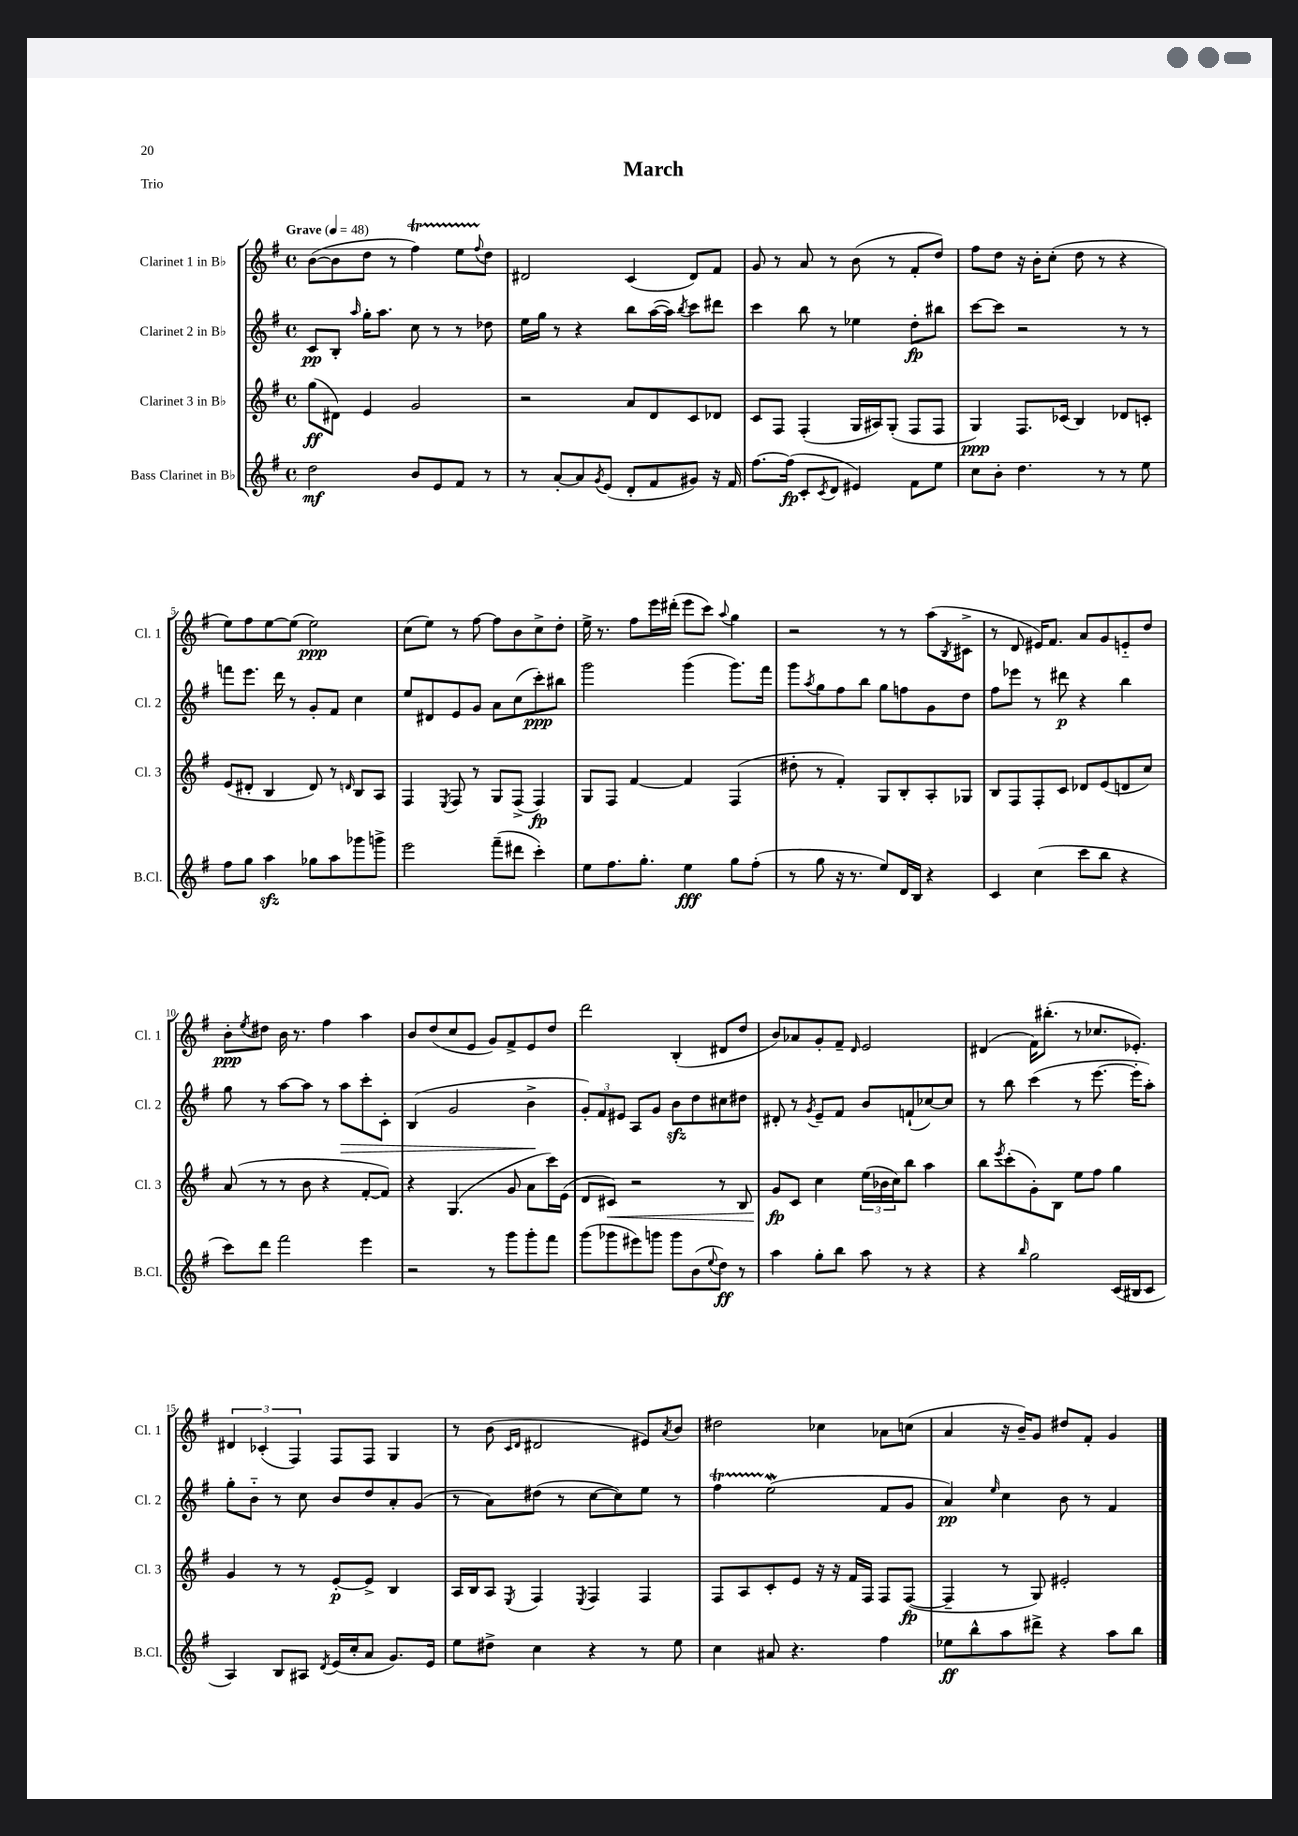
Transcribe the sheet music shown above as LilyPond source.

\header { title = "March" piece = "Trio" }
<<
\new StaffGroup <<
\new Staff = "s0" \with { instrumentName = "Clarinet 1 in Bb" shortInstrumentName = "Cl. 1" } {
    \clef treble \key g \major \defaultTimeSignature \time 4/4 \tempo "Grave" 4 = 48
    b'8~( b'8 d''8 r8 fis''4\startTrillSpan) e''8 \appoggiatura { fis''8 } d''8\stopTrillSpan |
    dis'2 c'4( dis'8) fis'8 |
    g'8 r8 a'8 r8 b'8( r8 fis'8-. d''8) |
    fis''8 d''8 r16 b'16-. c''8-.( d''8 r8 r4 |
    e''8) fis''8 e''8~ e''8( e''2\ppp) |
    c''8( e''8) r8 fis''8~ fis''8 b'8 c''8-> d''8-. |
    e''16-> r8. fis''8 e'''16 dis'''16-.( e'''8 c'''8) \appoggiatura { a''8 } g''4 |
    r2 r8 r8 a''8( \acciaccatura { b8 } cis'8-> |
    r8 d'8 eis'16) fis'8. a'8 g'8 e'8-_ d''8 |
    b'8-.\ppp \acciaccatura { e''8 } dis''8 b'16 r8. fis''4 a''4 |
    b'8 d''8( c''8 e'8 g'8) fis'8-> e'8 d''8 |
    d'''2 b4-.( dis'8 d''8 |
    b'8) aes'8 g'8-. fis'8-- \grace { d'16 } e'2 |
    dis'4( fis'16) bis''8.-.( r8 ces''8. ees'8.-.) |
    \tuplet 3/2 { dis'4 ces'4-.( fis4) } fis8 fis8 g4 |
    r8 b'8( \grace { c'16 d'16 } dis'2 eis'8) \acciaccatura { a'8 } b'8 |
    dis''2 ces''4 aes'8 c''8( |
    a'4 r16 b'16--) g'8 dis''8 fis'8-. g'4 \bar "|." |
}
\new Staff = "s1" \with { instrumentName = "Clarinet 2 in Bb" shortInstrumentName = "Cl. 2" } {
    \clef treble \key g \major \defaultTimeSignature \time 4/4
    c'8\pp b8-. \grace { a''16 } g''16-. a''8. c''8 r8 r8 des''8 |
    e''16 g''16 r8 r4 b''8 a''16~( a''16) \acciaccatura { b''8 } c'''8 dis'''8 |
    c'''4 b''8 r8 ees''4 d''8-.\fp bis''8 |
    c'''8~ c'''8 r2 r8 r8 |
    f'''8 e'''8. d'''16 r8 g'8-. fis'8 c''4 |
    e''8 dis'8 e'8 g'8 a'8 c''8( c'''8-.\ppp) bis''8 |
    g'''2 g'''4( g'''8.) fis'''16 |
    g'''8 \acciaccatura { a''8 } g''8 fis''8 b''8 g''8 f''8 g'8 d''8 |
    fis''8 ees'''8 r8 dis'''8\p r4 b''4 |
    g''8 r8 a''8~ a''8 r8 a''8\> c'''8-. c'8-. |
    b4( g'2 b'4->\! |
    \tuplet 3/2 { g'8-.) fis'8 eis'8 } a8 g'8 b'8\sfz d''8 cis''8 dis''8 |
    dis'8-. r8 \acciaccatura { g'8 } e'8-- fis'8 b'8 f'8-!( ces''8~) ces''8 |
    r8 b''8 c'''4( r8 e'''8.~ e'''16-. a''8-.) |
    g''8-. b'8-_ r8 c''8 b'8 d''8 a'8-. g'8( |
    r8 a'8) dis''8( r8 c''8~ c''8) e''8 r8 |
    fis''4\startTrillSpan e''2\mordent\stopTrillSpan( fis'8 g'8 |
    a'4\pp) \grace { e''16 } c''4 b'8 r8 fis'4 \bar "|." |
}
\new Staff = "s2" \with { instrumentName = "Clarinet 3 in Bb" shortInstrumentName = "Cl. 3" } {
    \clef treble \key g \major \defaultTimeSignature \time 4/4
    g''8\ff( dis'8) e'4 g'2 |
    r2 a'8 d'8 c'8 des'8 |
    c'8 fis8 fis4-.( g16 ais16) g8-.( fis8 fis8 |
    g4\ppp) fis8. ces'16( b4) des'8 c'8-. |
    e'8( dis'8-. b4 dis'8) r8 \grace { d'16 } b8 a8 |
    fis4 \acciaccatura { e8 } fis8 r8 g8 fis8->( fis4\fp) |
    g8 fis8 fis'4~ fis'4 fis4( |
    dis''8-. r8 fis'4-.) g8 b8-. a8-. ges8 |
    b8 fis8 fis8-. c'8 des'8 e'8( d'8 c''8) |
    a'8( r8 r8 b'8 r4 fis'8~-. fis'8) |
    r4 g4.( g'8 a'8 c'''16) e'16( |
    d'8 cis'8\<) r2 r8 b8 |
    g'8\fp\! c'8 c''4 \tuplet 3/2 { e''16( bes'16 c''16) } b''8 a''4 |
    b''8 \acciaccatura { e'''8 } c'''8-.( g'8-.) b8 e''8 fis''8 g''4 |
    g'4 r8 r8 e'8~-.\p e'8-> b4 |
    a16 b16 a8 \acciaccatura { e8 } fis4 \acciaccatura { e8 } fis4 fis4 |
    fis8 a8 c'8-. e'8 r16 r16 fis'16 fis16 fis8 fis8~\fp( |
    fis4-- r8 g8) eis'2-. \bar "|." |
}
\new Staff = "s3" \with { instrumentName = "Bass Clarinet in Bb" shortInstrumentName = "B.Cl." } {
    \clef treble \key g \major \defaultTimeSignature \time 4/4
    d''2\mf b'8 e'8 fis'8 r8 |
    r8 a'8~-. a'8 \acciaccatura { g'8 } e'8( d'8-. fis'8 gis'8) r16 fis'16 |
    fis''8.~ fis''16\fp( c'8-. \acciaccatura { c'8 } d'8 eis'4) fis'8 e''8 |
    c''8 b'8-. d''4. r8 r8 e''8 |
    fis''8 g''8 a''4\sfz ges''8 a''8 ges'''8 g'''8-> |
    e'''2 fis'''8--( dis'''8 c'''4-.) |
    e''8 fis''8. g''8.-. e''4\fff g''8 fis''8-.( |
    r8 g''8 r16 r8. e''8) d'16 b16 r4 |
    c'4 c''4( c'''8 b''8 r4 |
    c'''8) d'''8 fis'''2 e'''4 |
    r2 r8 g'''8 g'''8-. fis'''8 |
    g'''8( ges'''8 eis'''8) g'''8 g'''8 b'8( \appoggiatura { e''8 } d''8\ff) r8 |
    a''4 g''8-. b''8 a''8 r8 r4 |
    r4 \grace { b''16 } g''2 c'16( bis16 c'8 |
    a4) b8 ais8 \acciaccatura { d'8 } e'16( c''16-. a'8 g'8.) e'16 |
    e''8 dis''8-> c''4 r4 r8 e''8 |
    c''4 ais'8 r4. fis''4 |
    ees''8\ff b''8-^ a''8 dis'''8-> r4 a''8 b''8 \bar "|." |
}
>>
>>
